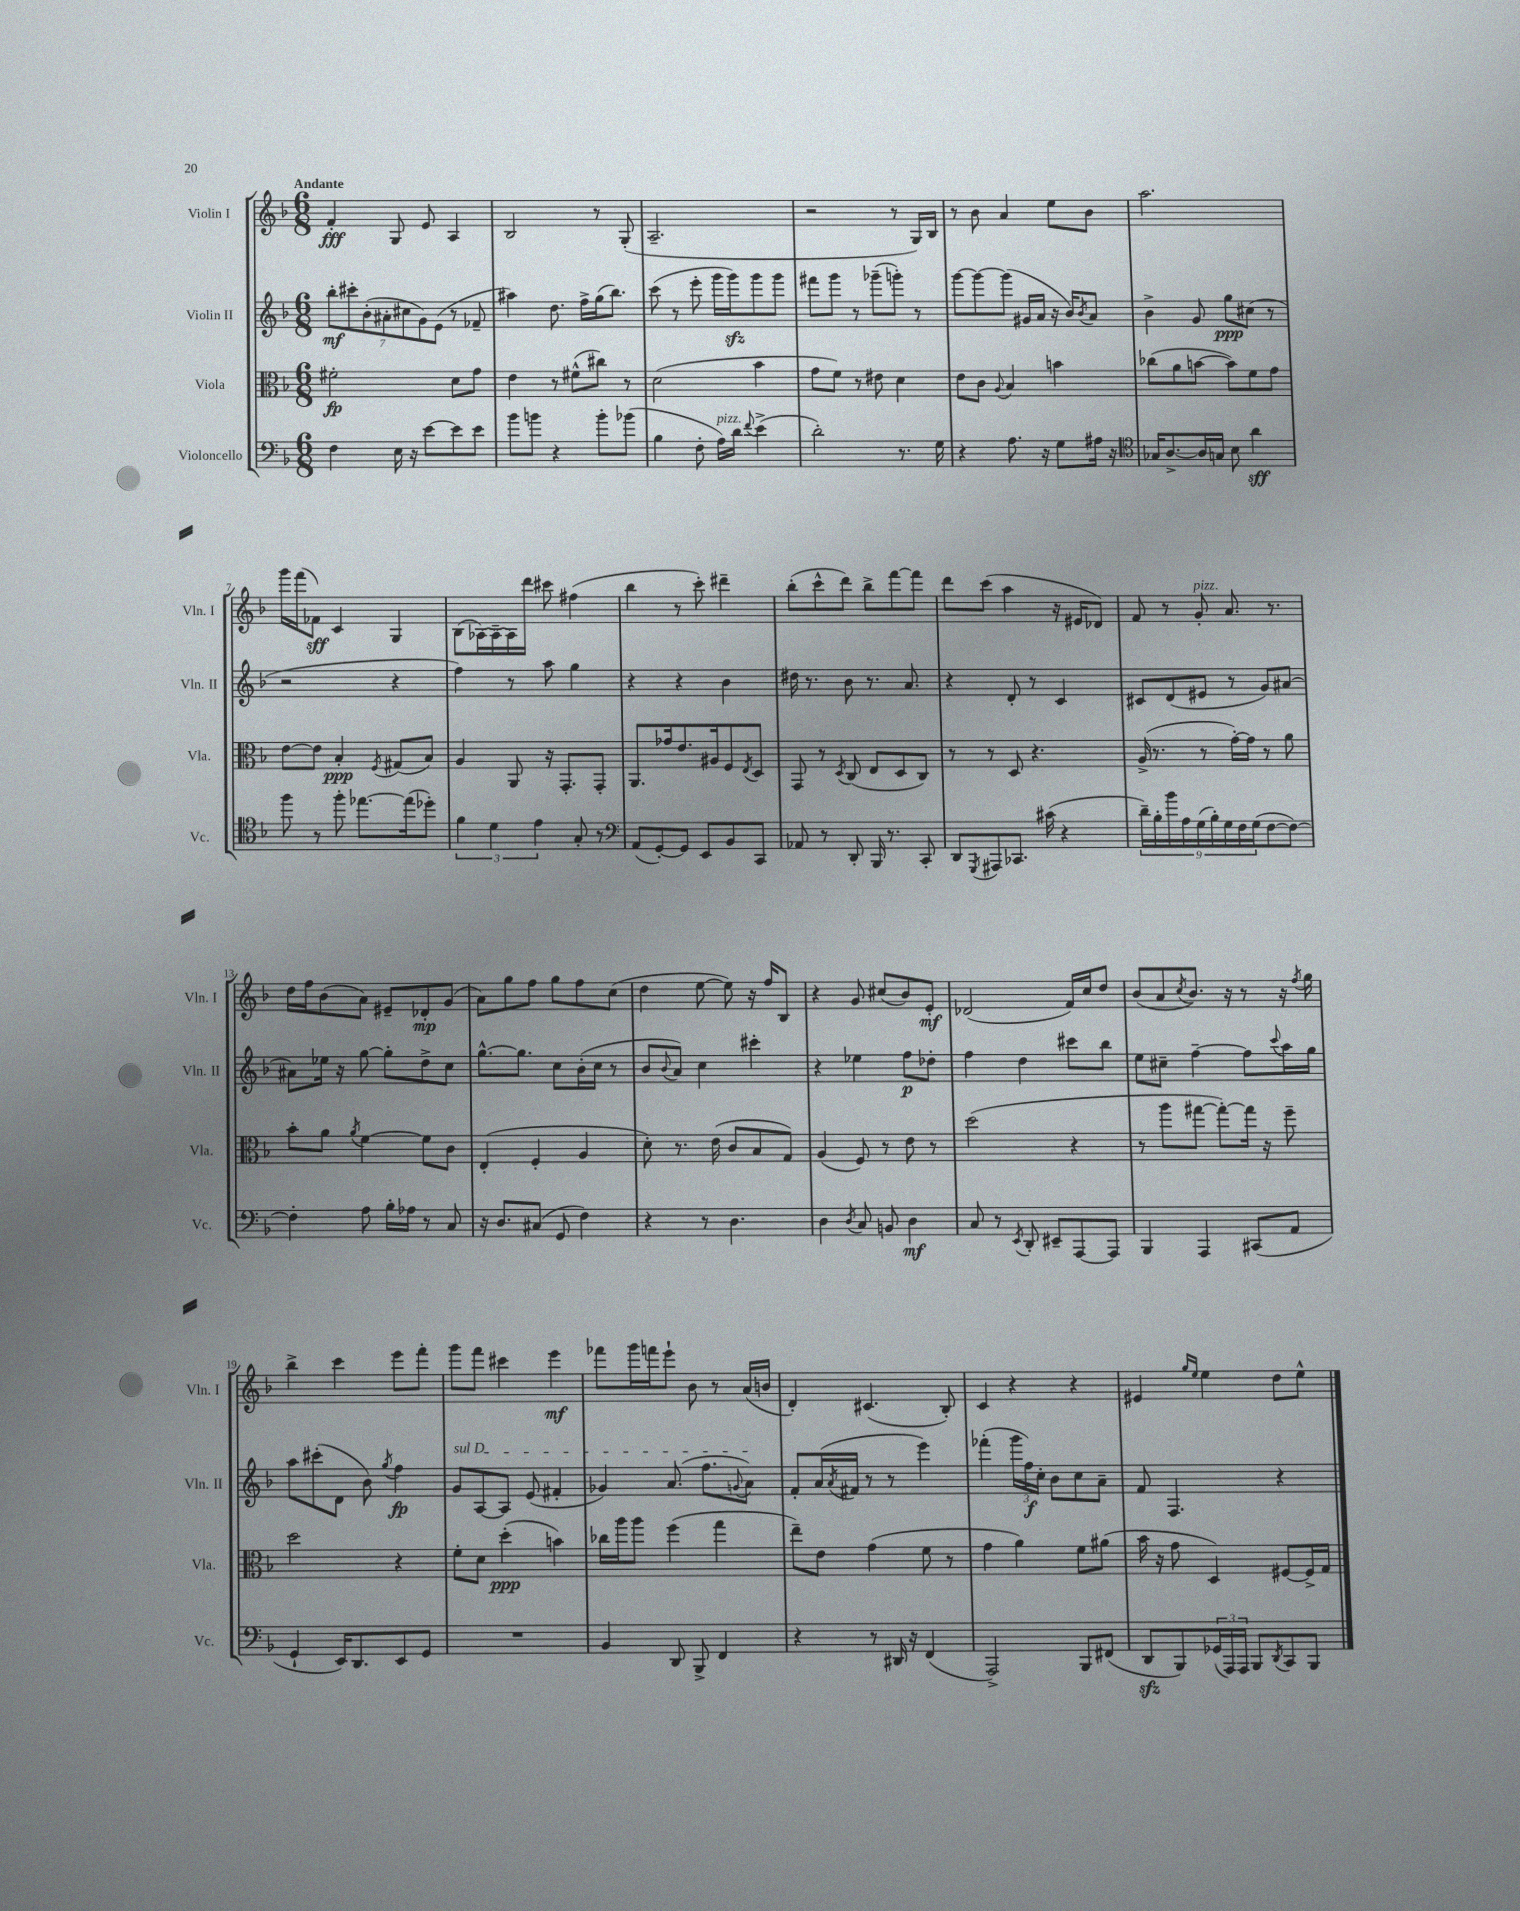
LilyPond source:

<<
\new StaffGroup <<
\new Staff = "s0" \with { instrumentName = "Violin I" shortInstrumentName = "Vln. I" } {
    \clef treble \key f \major \numericTimeSignature \time 6/8 \tempo "Andante"
    f'4-.\fff g8 e'8 a4 |
    bes2 r8 g8-.( |
    a2.-- |
    r2 r8 g16) bes16 |
    r8 bes'8 a'4 e''8 bes'8 |
    a''2. |
    g'''16 f'''16( fes'8\sff) c'4 g4 |
    bes8( aes16~) aes16~-- aes16 d'''16 cis'''8 fis''4( |
    bes''4 r8 c'''8-.) dis'''4-- |
    bes''8-.( c'''8-^ d'''8) bes''8-> f'''8~ f'''8 |
    d'''8 c'''8( a''4 r16 eis'16 des'8) |
    f'8 r8 g'8-.^\markup { \italic "pizz." } a'8. r8. |
    d''16 f''16 bes'8( a'8) eis'8-- des'8-.\mp g'8( |
    a'8) g''8 f''8 g''8 f''8 c''8( |
    d''4 e''8~ e''8) r16 f''16 bes8 |
    r4 g'8 cis''8( bes'8) e'8-.\mf |
    des'2( f'16) c''16 d''8 |
    bes'8( a'8 \acciaccatura { c''8 } bes'8.) r16 r8 r16 \acciaccatura { f''8 } g''16 |
    bes''4-> c'''4 e'''8 f'''8-. |
    g'''8 f'''8 cis'''4 e'''4\mf |
    fes'''8 g'''16 f'''16 e'''8-! bes'8 r8 a'16( b'16 |
    d'4-.) cis'4.( bes8-.) |
    c'4 r4 r4 |
    eis'4 \grace { g''16 e''16 } e''4 d''8 e''8-^ \bar "|." |
}
\new Staff = "s1" \with { instrumentName = "Violin II" shortInstrumentName = "Vln. II" } {
    \clef treble \key f \major \numericTimeSignature \time 6/8
    \tuplet 7/4 { bes''8-.\mf cis'''8-. bes'8-.( ais'8-. cis''8 g'8) e'8( } r8 fes'8-- |
    ais''4) d''8. f''16-> g''16( bes''8.) |
    c'''8( r8 e'''8-. g'''16 g'''16\sfz) g'''8 g'''8 |
    fis'''8 g'''8 r8 ges'''8--( g'''8-.) r8 |
    g'''8~ g'''8~ g'''8( gis'16 a'16 r16 bes'16) \acciaccatura { bes'8 } a'8 |
    bes'4-> g'8 g''8\ppp cis''8( r8 |
    r2 r4 |
    f''4) r8 a''8 g''4 |
    r4 r4 bes'4 |
    dis''16 r8. bes'8 r8. a'8. |
    r4 d'8-. r8 c'4 |
    cis'8 d'8( eis'8 r8 g'8) ais'8~ |
    ais'8 ees''16 r16 g''8~ g''8-. d''8-> c''8 |
    g''8.~-^ g''8. c''8 bes'16-.( c''16 r8 |
    bes'8 \appoggiatura { bes'8 } a'8) c''4 cis'''4-. |
    r4 ees''4 f''8\p des''8-. |
    f''4 d''4 cis'''8 bes''8 |
    e''8 cis''8-- f''4~-- f''8 \appoggiatura { c'''8 } a''16 g''16 |
    a''8 cis'''8-.( d'8 bes'8) \acciaccatura { g''8 } f''4\fp |
    \once \override TextSpanner.bound-details.left.text = \markup { \italic "sul D" } g'8\startTextSpan a8~ a8 e'8( fis'4-. |
    ges'4) a'8.( f''8. \appoggiatura { g'8 } a'8\stopTextSpan) |
    f'8-. a'16( \acciaccatura { a'8 } fis'16 r8 r8 e'''4) |
    fes'''4-.( \tuplet 3/2 { g'''16 f''16\f) c''16-. } bes'8 c''8 a'8-- |
    f'8 f4. r4 \bar "|." |
}
\new Staff = "s2" \with { instrumentName = "Viola" shortInstrumentName = "Vla." } {
    \clef alto \key f \major \numericTimeSignature \time 6/8
    fis'2-.\fp d'8 g'8 |
    e'4 r8 fis'8-^( cis''8) r8 |
    d'2( bes'4 |
    g'8 f'8) r8 eis'8 d'4 |
    e'8 c'8 \appoggiatura { a8 } bes4 b'4 |
    ces''8( a'8 b'8~ b'8) f'8 g'8 |
    e'8~ e'8 bes4-.\ppp \acciaccatura { f8 } gis8( bes8) |
    a4 a,8 r16 g,8.-. g,8-. |
    a,8. ges'16 e'8. ais16 f8 \acciaccatura { e8 } d8 |
    g,8 r8 \acciaccatura { d8 } c8( e8 d8 c8) |
    r8 r8 d8 r4. |
    a16->( r8. r8 g'16~-.) g'16 r8 a'8 |
    bes'8-. a'8 \acciaccatura { a'8 } f'4~ f'8 c'8 |
    e4-.( f4-. a4 |
    d'8-.) r8. e'16( c'8 bes8 g8) |
    a4( f8) r8 e'8 r8 |
    d''2( r4 |
    r8 a''8 gis''8~ gis''8~-.) gis''16 r16 f''8-- |
    d''2 r4 |
    f'8-. d'8 d''4-.\ppp( b'4) |
    ces''16 a''16 a''8 f''4( g''4 |
    e''8--) e'8 g'4( f'8 r8 |
    g'4 a'4) f'8 ais'8( |
    bes'16 r16 g'8 d4) fis8~ fis16-> g16 \bar "|." |
}
\new Staff = "s3" \with { instrumentName = "Violoncello" shortInstrumentName = "Vc." } {
    \clef bass \key f \major \numericTimeSignature \time 6/8
    f4 e16 r16 e'8~ e'8 e'8 |
    bes'8 b'8 r4 b'8-. bes'8( |
    bes4 f8-. a16^\markup { \italic "pizz." }) d'16 \appoggiatura { f'8 } e'4->( |
    d'2-.) r8. g16 |
    r4 a8. r16 g8 ais16 r16 |
    \clef tenor ges16 a8.~-> a16 g16 bes8 a'4\sff |
    f''8 r8 f''8-. ees''8.~ ees''16( des''8-.) |
    \tuplet 3/2 { f'4 d'4 e'4 } g8-. r8 |
    \clef bass a,8( g,8~-.) g,8 e,8 bes,8 c,8 |
    aes,8 r8 d,8-. bes,,16 r8. c,8-. |
    d,8 \acciaccatura { g,,8 } ais,,8 ces,8. cis'16( r4 |
    \tuplet 9/8 { d'16--) bes16-. bes'16 a16 g16( bes16-.) g16 f16 g16( } f8~ f8~) |
    f4-. a8 bes16-. aes16 r8 c8 |
    r16 d8. cis8( g,8 f4) |
    r4 r8 d4. |
    d4 \acciaccatura { d8 } c8 b,8 d4\mf |
    c8 r8 \acciaccatura { e,8 } d,8-. eis,8-- a,,8~ a,,8 |
    bes,,4 a,,4 cis,8( a,8 |
    g,4-! e,16) d,8. e,8 g,8 |
    R2. |
    bes,4 d,8 bes,,8-> f,4 |
    r4 r8 dis,16 r16 f,4( |
    a,,2->) bes,,8 fis,8( |
    d,8\sfz bes,,8) \tuplet 3/2 { ges,16( a,,16) a,,16 } bes,,8 \acciaccatura { d,8 } c,8 bes,,8 \bar "|." |
}
>>
>>
